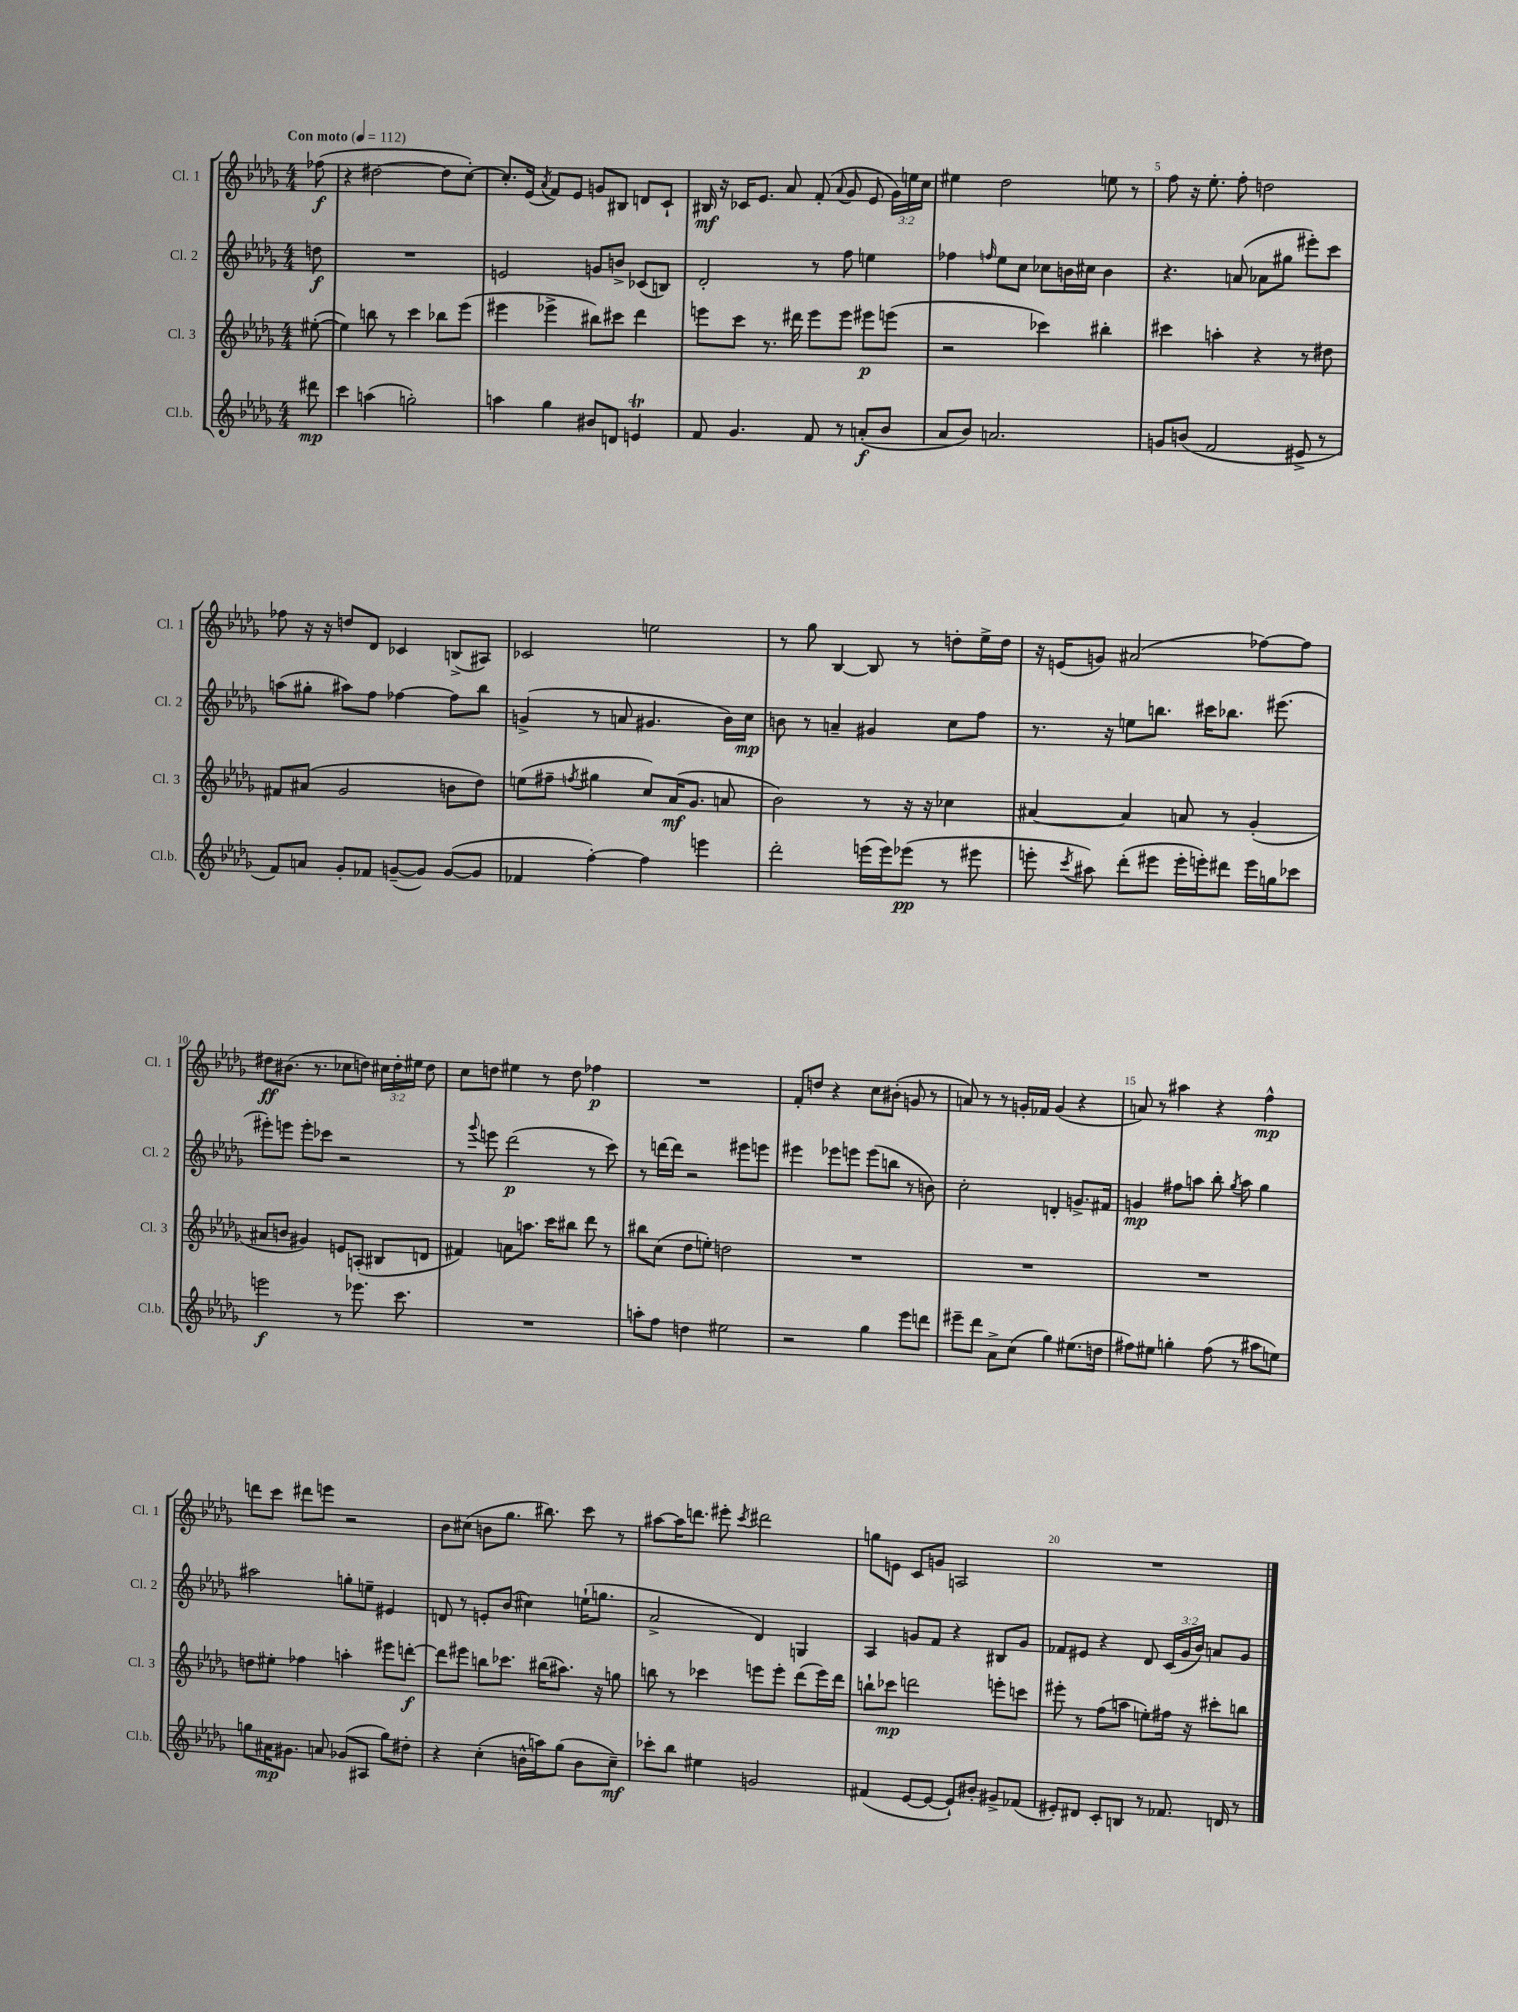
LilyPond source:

<<
\new StaffGroup <<
\new Staff = "s0" \with { instrumentName = "Cl. 1" shortInstrumentName = "Cl. 1" } {
    \clef treble \key des \major \numericTimeSignature \time 4/4 \override Staff.TupletNumber.text = #tuplet-number::calc-fraction-text \partial 8 \tempo "Con moto" 4 = 112
    \autoBeamOff fes''8\f( |
    r4 dis''2~ dis''8[ c''8]~-.) |
    c''8.[-. ees'16]( \acciaccatura { aes'8 } f'8[) ees'8] g'8[ bis8] d'8[ c'8]-! |
    bis16\mf r16 ces'16[ ees'8.] aes'8 f'8-.( \appoggiatura { aes'8 } ges'8 ees'8 \tuplet 3/2 { ges'16[) e''16 c''16] } |
    eis''4 des''2 e''8 r8 |
    f''8 r16 ees''8.-. f''8-. d''2 |
    fes''8 r16 r16 d''8[ des'8] ces'4 b8[->( ais8]) |
    ces'2 e''2 |
    r8 ges''8 bes4~ bes8 r8 d''8[-. ees''16-> d''16] |
    r16 e'16[( g'8]) ais'2( fes''8[~) fes''8] |
    dis''8[\ff bis'8.]( r8. ces''8[ d''8]) \tuplet 3/2 { cis''16[ d''16-. eis''16] } d''8 |
    c''8[ d''8] eis''4 r8 d''8 fes''4\p |
    R1 |
    f'8[-. d''8] r4 c''8[ bis'8]-.( g'8 r8 |
    a'8) r8 r8 g'16[-. fes'16] g'4( r4 |
    a'8) r8 ais''4 r4 f''4-^\mp |
    d'''8[ c'''8] dis'''8[ e'''8] r2 |
    bes'8[ cis''8]( b'8[ ges''8.] bis''8.) c'''8 r8 |
    ais''8[~ ais''16 d'''8.] eis'''8-. \acciaccatura { c'''8 } dis'''2 |
    g''8[ e'8] c'8[ g'8] a2 |
    R1 \bar "|." |
}
\new Staff = "s1" \with { instrumentName = "Cl. 2" shortInstrumentName = "Cl. 2" } {
    \clef treble \key des \major \numericTimeSignature \time 4/4 \override Staff.TupletNumber.text = #tuplet-number::calc-fraction-text \partial 8
    \autoBeamOff d''8\f |
    R1 |
    e'2 g'8[ b'8]-> ces'8[( b8]) |
    des'2-. r8 f''8 e''4 |
    fes''4 \grace { f''16 } ees''8[ c''8] ces''8[ b'16 cis''16] b'4 |
    r4. a'8( aes'8[ gis''8] eis'''8[-.) c'''8] |
    a''8[( gis''8]-. ais''8[) f''8] fes''4~ fes''8[ bes''8] |
    g'4->( r8 a'8 gis'4. bes'16[) c''16]\mp |
    b'8 r8 a'4-- gis'4 c''8[ f''8] |
    r8. r16 e''8[ b''8.] cis'''16[ bes''8.] eis'''8.( |
    eis'''8[-.) e'''8] e'''8[-. ces'''8] r2 |
    r8 \appoggiatura { ges'''8 } e'''8 des'''2\p( r8 c'''8) |
    r8 d'''16[~ d'''16] r2 eis'''8[ e'''8] |
    eis'''4 ees'''8[ e'''8] e'''8[( b''8] r8 b'8) |
    c''2-. d'4-. g'8.[-> fis'16] |
    g'4\mp fis''8[ a''8] bes''8-. \acciaccatura { ges''8 } a''8 ges''4 |
    ais''2 g''8[-. e''8]-- eis'4 |
    d'8 r8 e'8[-. bes'8]( cis''4) e''16[-!( g''8.] |
    aes'2-> des'4) g4 |
    aes4 g'8[ f'8] r4 bis8[ g'8] |
    fes'8[ eis'8] r4 des'8 \tuplet 3/2 { c'16[( ges'16 bes'16]) } a'8[ ges'8] \bar "|." |
}
\new Staff = "s2" \with { instrumentName = "Cl. 3" shortInstrumentName = "Cl. 3" } {
    \clef treble \key des \major \numericTimeSignature \time 4/4 \partial 8
    \autoBeamOff eis''8~-.( |
    eis''4) b''8 r8 c'''4 bes''8[ ees'''8]( |
    eis'''4 ees'''4-> bis''8[) cis'''8] des'''4 |
    e'''8[ c'''8] r8. dis'''16 e'''8[ e'''8] eis'''8[\p e'''8]( |
    r2 ces'''4) bis''4-. |
    cis'''4 a''4-. r4 r8 dis''8 |
    fis'8[ ais'8]( ges'2 b'8[ des''8]) |
    e''8[( fis''8]-- \acciaccatura { f''8 } gis''4 c''8[) aes'16\mf( ges'8.] a'8 |
    bes'2) r8 r16 r16 ces''4 |
    ais'4~ ais'4 a'8 r8 ges'4-.( |
    ais'8[ b'8] gis'4) e'8[ a8]-.( bis8[ d'8] |
    fis'4) a'8[ a''8.] c'''16[ bis''8] des'''8 r8 |
    bis''8[ c''8]( des''8[ e''8]-.) d''2 |
    R1 |
    R1 |
    R1 |
    d''8[ eis''8]-. fes''4 a''4-. eis'''8[ d'''8]~-.\f |
    d'''8[ eis'''8] b''8[ ces'''8.] bis''16[( ais''8.]) r16 g''8 |
    b''8 r8 ces'''4 e'''8[ e'''8]-. des'''8[( e'''16) des'''16] |
    b''8[-! ces'''8]\mp d'''2 e'''8[-. c'''8] |
    eis'''8-. r8 f''8[( a''8] e''8[-.) fis''16] r16 cis'''8[-. b''8] \bar "|." |
}
\new Staff = "s3" \with { instrumentName = "Cl.b." shortInstrumentName = "Cl.b." } {
    \clef treble \key des \major \numericTimeSignature \time 4/4 \partial 8
    \autoBeamOff dis'''8\mp |
    c'''4 a''4( g''2-.) |
    a''4 ges''4 bis'8[ d'8] e'4\trill |
    f'8 ges'4. f'8 r8 a'8[-.\f( bes'8] |
    aes'8[ bes'8]) a'2. |
    g'8[ b'8]( f'2 eis'8-> r8 |
    f'8[) a'8] ges'8[-. fes'8] g'8[~--( g'8]) g'8[~( g'8] |
    fes'4 f''4~-.) f''4 e'''4 |
    des'''2-. e'''16[( e'''16) ees'''8]\pp( r8 eis'''8 |
    e'''8-. \acciaccatura { c'''8 } ais''8) des'''8[-.( eis'''8] eis'''16[-. e'''16-.) dis'''8] e'''16[ g''16 ces'''8] |
    e'''2\f r8 ees'''8. c'''8. |
    R1 |
    a''8[-. f''8] d''4 eis''2 |
    r2 ges''4 ees'''8[ d'''8] |
    eis'''8[-- des'''8] aes'8[-> c''8]( ges''4) eis''8.[( d''16] |
    fis''8[) eis''8] g''4-. fis''8( r8 ais''8[ e''8]) |
    g''8[ ais'16\mp gis'8.] a'8 ges'8[( ais8] g''8[) dis''8]-. |
    r4 c''4-.( b'16[-^ a''16) ges''8]( b'8[ c''8]--\mf) |
    ces'''8[-. bes''8] eis''4 g'2 |
    fis'4( ees'8[~ ees'8]~ ees'8[-!) bis'8]-. gis'8[-> fes'8]( |
    eis'8[-.) dis'8] c'8[-. b8] r8 fes'8. d'16 r8 \bar "|." |
}
>>
>>
\layout { \context { \Score \override BarNumber.break-visibility = ##(#f #t #t) barNumberVisibility = #(every-nth-bar-number-visible 5) } }
